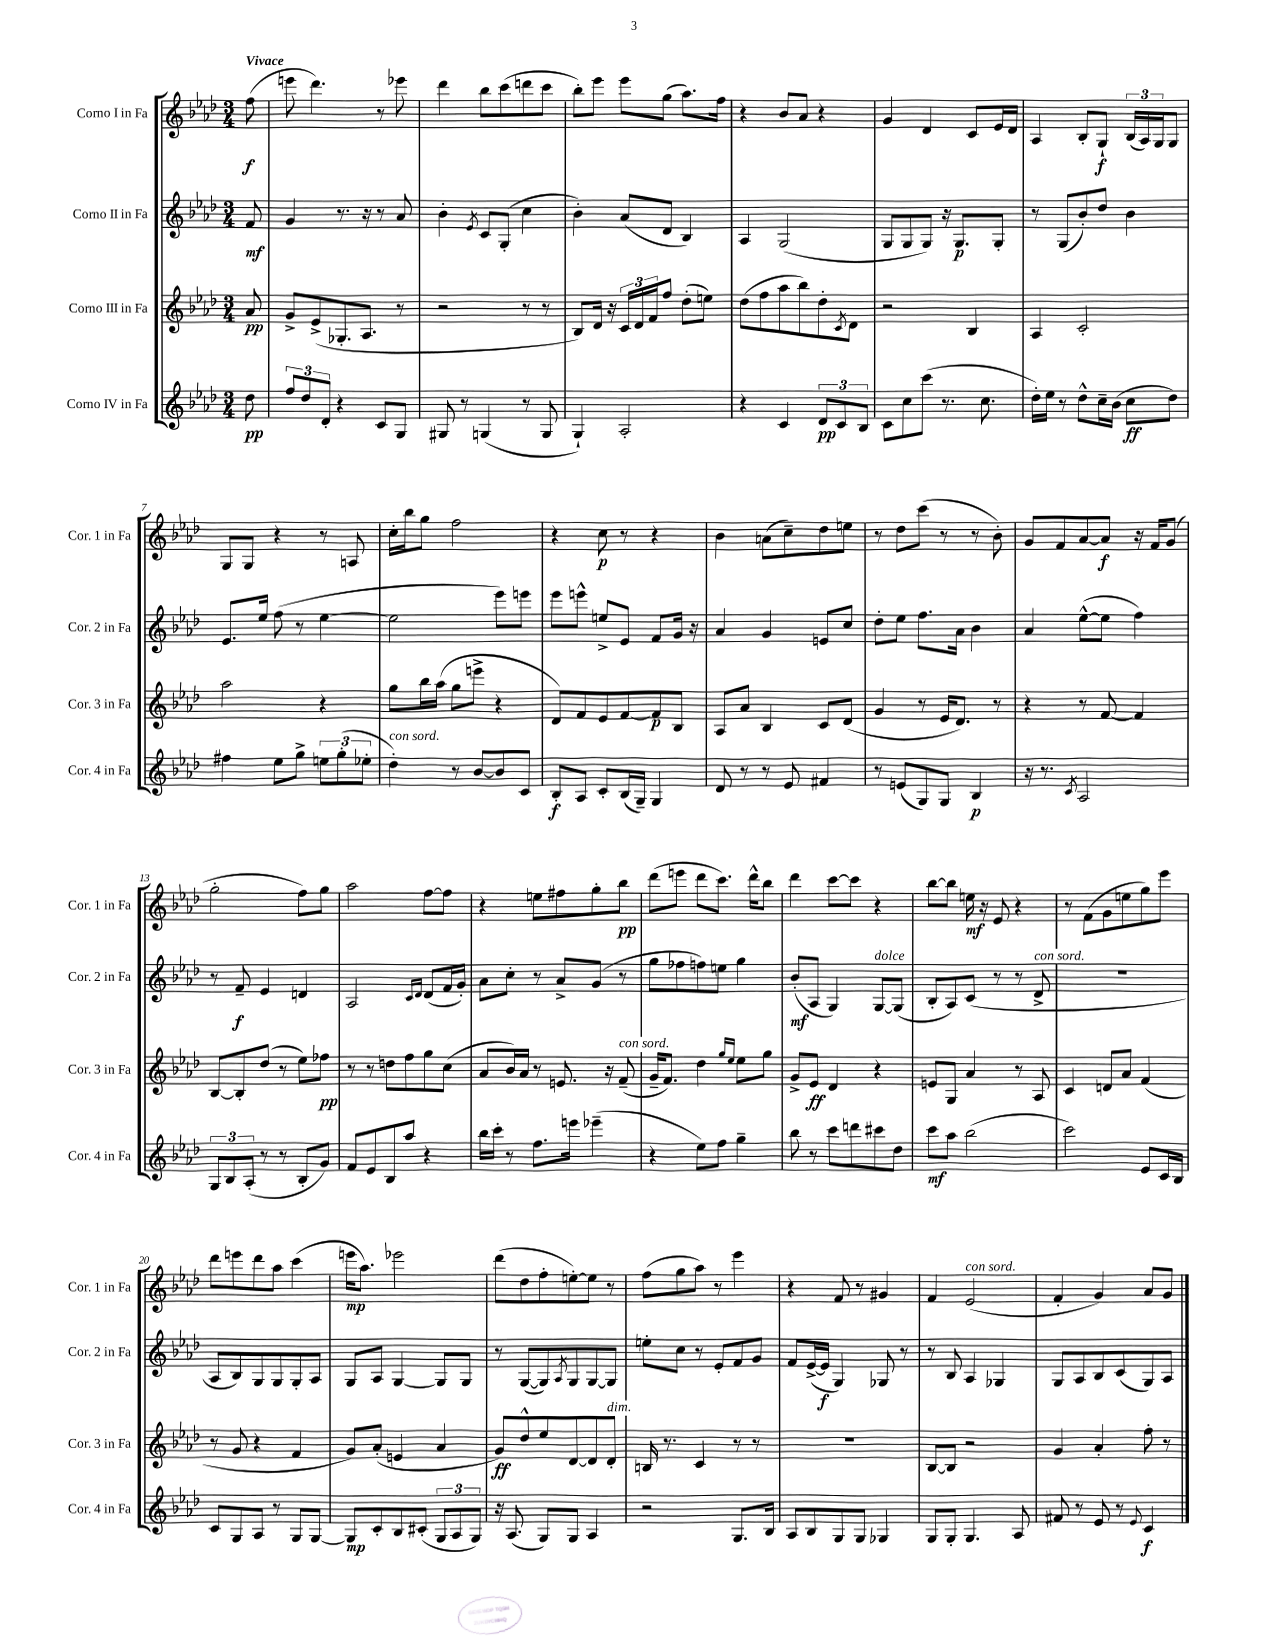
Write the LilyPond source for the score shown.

<<
\new StaffGroup <<
\new Staff = "s0" \with { instrumentName = "Corno I in Fa" shortInstrumentName = "Cor. 1 in Fa" } {
    \clef treble \key aes \major \numericTimeSignature \time 3/4 \partial 8 \tempo "Vivace"
    f''8\f( |
    e'''8 des'''4.) r8 ees'''8 |
    des'''4 bes''8 c'''8( d'''8 c'''8 |
    bes''8-.) ees'''8 ees'''8 g''8( aes''8.) f''16 |
    r4 bes'8 aes'8 r4 |
    g'4 des'4 c'8 ees'16 des'16 |
    aes4 bes8-. g8-!\f \tuplet 3/2 { bes16( aes16) g16 } g8 |
    g8 g8 r4 r8 a8 |
    c''16-. bes''16 g''8 f''2 |
    r4 c''8\p r8 r4 |
    bes'4 a'8( c''8--) des''8 e''8 |
    r8 des''8 c'''8( r8 r8 bes'8-.) |
    g'8 f'8 aes'8~ aes'8\f r16 f'16 g'8( |
    g''2-. f''8) g''8 |
    aes''2 f''8~ f''8 |
    r4 e''8 fis''8 g''8-. bes''8\pp |
    des'''8( e'''8 des'''8 c'''8.) des'''16-^ bes''8 |
    des'''4 c'''8~ c'''8 r4 |
    bes''8~ bes''8 e''16\mf r16 ees'8 r4 |
    r8 f'8( g'8 e''8 g''8) ees'''8 |
    des'''8 e'''8 des'''8 aes''8 c'''4( |
    e'''16\mp aes''8.) ees'''2 |
    des'''8( des''8 f''8-. e''8~-.) e''8 r8 |
    f''8( g''8 aes''8) r8 ees'''4 |
    r4 f'8 r8 gis'4 |
    f'4 ees'2^\markup { \italic "con sord." }( |
    f'4-. g'4) aes'8 g'8 \bar "|." |
}
\new Staff = "s1" \with { instrumentName = "Corno II in Fa" shortInstrumentName = "Cor. 2 in Fa" } {
    \clef treble \key aes \major \numericTimeSignature \time 3/4 \partial 8
    f'8\mf |
    g'4 r8. r16 r8 aes'8 |
    bes'4-. \acciaccatura { ees'8 } c'8 g8-.( c''4 |
    bes'4-.) aes'8( des'8 bes4) |
    aes4 g2( |
    g8 g8 g8) r16 g8.\p g8-. |
    r8 g8( bes'8-.) des''8 bes'4 |
    ees'8. ees''16 f''8( r8 ees''4~ |
    ees''2 ees'''8) e'''8 |
    ees'''8 e'''8-^ e''8-> ees'8 f'8 g'16 r16 |
    aes'4 g'4 e'8 c''8 |
    des''8-. ees''8 f''8. aes'16 bes'4 |
    aes'4 ees''8~-^( ees''8 f''4) |
    r8 f'8--\f ees'4 d'4 |
    aes2 \grace { c'16 des'16 } des'8( f'16 g'16-.) |
    aes'8 c''8-. r8 aes'8-> g'8( r8 |
    g''8 fes''8 f''8) e''8 g''4 |
    bes'8-.\mf( aes8 g4) g8~^\markup { \italic "dolce" } g8( |
    bes8-. aes8) c'8( r8 r8 des'8->^\markup { \italic "con sord." } |
    R2. |
    aes8 bes8) g8 g8 g8-. aes8 |
    g8 aes8 g4~ g8 g8 |
    r8 g8~( g8) \acciaccatura { aes8 } g8 g8~ g8 |
    e''8-. c''8 r8 ees'8-. f'8 g'8 |
    f'8 ees'16~->( ees'16\f g4) ges8 r8 |
    r8 bes8 aes4 ges4 |
    g8 aes8 bes8 c'8( g8) aes8 \bar "|." |
}
\new Staff = "s2" \with { instrumentName = "Corno III in Fa" shortInstrumentName = "Cor. 3 in Fa" } {
    \clef treble \key aes \major \numericTimeSignature \time 3/4 \partial 8
    aes'8\pp |
    g'8-> ees'8->( ges8.-. aes8. r8 |
    r2 r8 r8 |
    bes8) des'16 r16 \tuplet 3/2 { c'16 des'16 f'16 } f''8 des''8-.( e''8) |
    des''8( f''8 aes''8 bes''8) des''8-. \acciaccatura { c'8 } des'8 |
    r2 bes4 |
    aes4 c'2-. |
    aes''2 r4 |
    g''8 bes''16 aes''16( g''8 e'''8-> r4 |
    des'8) f'8 ees'8 f'8~ f'8\p bes8 |
    aes8 aes'8 bes4 c'8 des'8( |
    g'4 r8 ees'16 des'8.) r8 |
    r4 r8 f'8~ f'4 |
    bes8~ bes8-. des''8( r8 ees''8) fes''8\pp |
    r8 r8 d''8 f''8 g''8 c''8( |
    aes'8 bes'16) aes'16 r8 e'8. r16 f'8--^\markup { \italic "con sord." }( |
    g'16-- f'8.) des''4 \grace { g''16 ees''16 } ees''8 g''8 |
    g'8-> ees'8\ff des'4 r4 |
    e'8 g8 aes'4 r8 aes8 |
    c'4 d'8 aes'8 f'4( |
    r8 g'8 r4 f'4 |
    g'8) aes'8-.( e'4 aes'4 |
    g'8\ff) des''8-^ ees''8 des'8~ des'8 des'8-.^\markup { \italic "dim." } |
    b16 r8. c'4 r8 r8 |
    R2. |
    bes8~ bes8 r2 |
    g'4 aes'4-. f''8-. r8 \bar "|." |
}
\new Staff = "s3" \with { instrumentName = "Corno IV in Fa" shortInstrumentName = "Cor. 4 in Fa" } {
    \clef treble \key aes \major \numericTimeSignature \time 3/4 \partial 8
    des''8\pp |
    \tuplet 3/2 { f''8 des''8 des'8-. } r4 c'8 g8 |
    gis8 r8 g4( r8 g8 |
    g4-!) aes2-. |
    r4 c'4 \tuplet 3/2 { des'8\pp c'8 bes8 } |
    c'8 c''8 c'''8( r8. c''8. |
    des''16-.) ees''16 r8 des''8-^ c''16-- bes'16( c''8\ff des''8) |
    fis''4 ees''8 g''8-> \tuplet 3/2 { e''8 g''8-.( ees''8-. } |
    des''4-.^\markup { \italic "con sord." }) r8 bes'8~ bes'8 c'8 |
    bes8-.\f aes8 c'8-. bes16( g16--) g4 |
    des'8 r8 r8 ees'8 fis'4 |
    r8 e'8( g8) g8 bes4\p |
    r16 r8. \acciaccatura { c'8 } aes2 |
    \tuplet 3/2 { g8 bes8 aes8-.( } r8 r8 bes8-. g'8) |
    f'8 ees'8 bes8 aes''8 r4 |
    bes''16 c'''16-. r8 f''8. e'''16 ees'''4--( |
    r4 ees''8) f''8 g''4-- |
    bes''8 r8 c'''8 d'''8 cis'''8 des''8 |
    c'''8\mf aes''8 bes''2( |
    c'''2) ees'8 c'16 bes16 |
    c'8 g8 aes8 r8 g8 g8~ |
    g8\mp c'8-. bes8 cis'8-.( \tuplet 3/2 { g8 aes8 g8) } |
    r16 aes8.( g8) g8 aes4 |
    r2 g8. bes16 |
    aes8 bes8 g8 g8 ges4 |
    g8 g8-. g4. aes8 |
    fis'8 r8 ees'8 r8 \appoggiatura { ees'8 } c'4\f \bar "|." |
}
>>
>>
